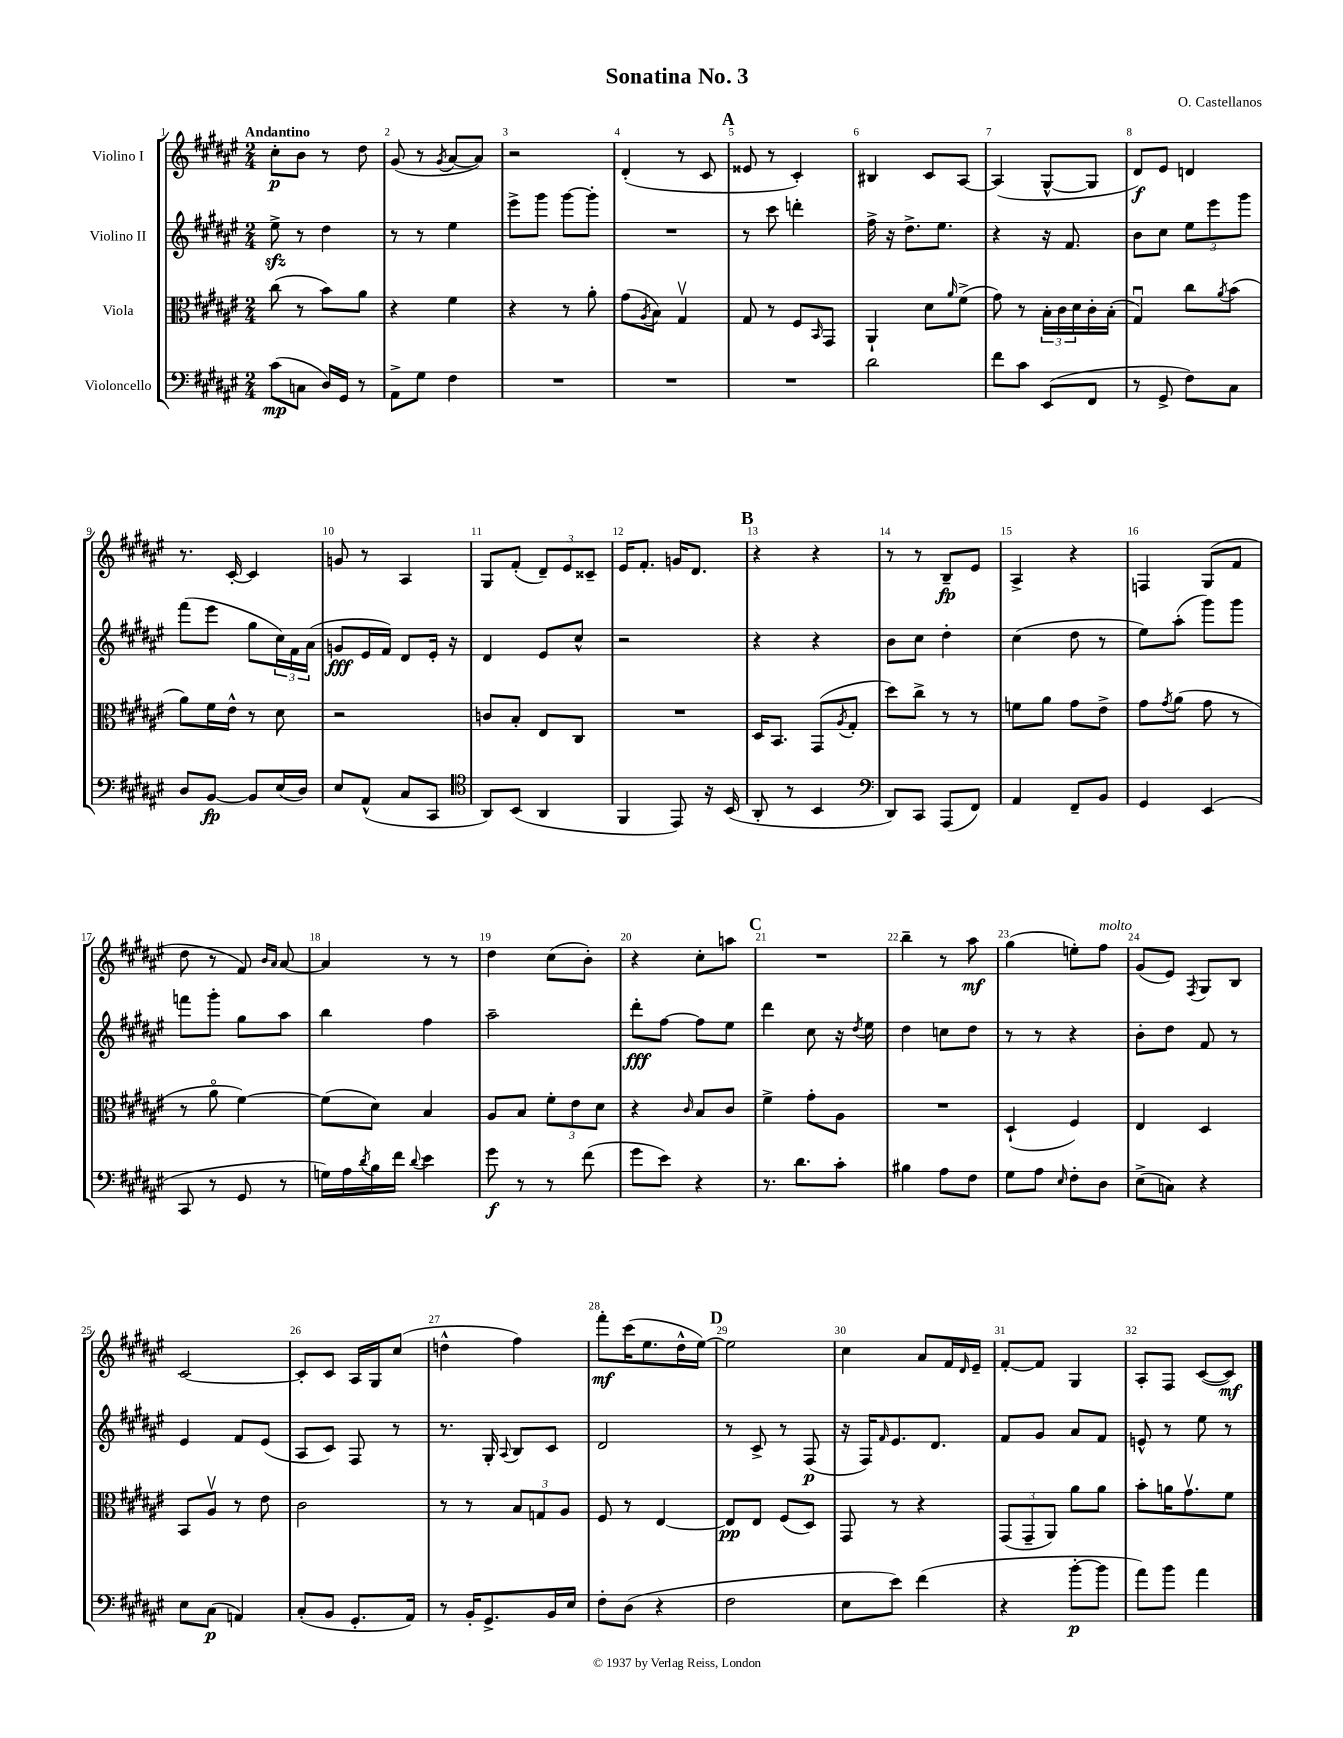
\header { title = "Sonatina No. 3" composer = "O. Castellanos" }
<<
\new StaffGroup <<
\new Staff = "s0" \with { instrumentName = "Violino I" } {
    \clef treble \key fis \major \numericTimeSignature \time 2/4 \tempo "Andantino"
    cis''8-.\p b'8 r8 dis''8 |
    gis'8( r8 \acciaccatura { gis'8 } ais'8~ ais'8) |
    r2 |
    dis'4-.( r8 cis'8 |
    \mark \markup { \bold "A" } eisis'8 r8 cis'4-.) |
    bis4 cis'8 ais8~ |
    ais4( gis8~-^ gis8 |
    dis'8\f) eis'8 d'4 |
    r8. cis'16~-. cis'4 |
    g'8 r8 ais4 |
    gis8 fis'8-.( \tuplet 3/2 { dis'8--) eis'8 cisis'8-- } |
    eis'16 fis'8.-. g'16 dis'8. |
    \mark \markup { \bold "B" } r4 r4 |
    r8 r8 b8--\fp eis'8 |
    ais4-> r4 |
    f4 gis8( fis'8 |
    dis''8 r8 fis'8) \grace { b'16 ais'16 } ais'8~ |
    ais'4 r8 r8 |
    dis''4 cis''8( b'8-.) |
    r4 cis''8-. a''8 |
    \mark \markup { \bold "C" } R2 |
    b''4-- r8 ais''8\mf |
    gis''4( e''8-.) fis''8^\markup { \italic "molto" } |
    gis'8( eis'8) \acciaccatura { fis8 } gis8 b8 |
    cis'2~ |
    cis'8-. cis'8 ais16 gis16 cis''8( |
    d''4-^ fis''4) |
    fis'''8-.\mf cis'''16( eis''8. dis''16-^ eis''16~) |
    \mark \markup { \bold "D" } eis''2 |
    cis''4 ais'8 fis'16 \grace { dis'16 } eis'16-- |
    fis'8~-. fis'8 gis4 |
    ais8-. fis8 cis'8~( cis'8\mf) \bar "|." |
}
\new Staff = "s1" \with { instrumentName = "Violino II" } {
    \clef treble \key fis \major \numericTimeSignature \time 2/4
    eis''8->\sfz r8 dis''4 |
    r8 r8 eis''4 |
    eis'''8-> gis'''8 gis'''8~ gis'''8-. |
    R2 |
    \mark \markup { \bold "A" } r8 cis'''8 d'''4-. |
    fis''16-> r16 dis''8.-> eis''8. |
    r4 r16 fis'8. |
    b'8 cis''8 \tuplet 3/2 { eis''8 eis'''8 gis'''8 } |
    fis'''8( eis'''8 gis''8 \tuplet 3/2 { cis''16) fis'16 ais'16( } |
    g'8\fff eis'16 fis'16) dis'8 eis'16-. r16 |
    dis'4 eis'8 cis''8-^ |
    r2 |
    \mark \markup { \bold "B" } r4 r4 |
    b'8 cis''8 dis''4-. |
    cis''4( dis''8 r8 |
    eis''8) ais''8-.( gis'''8) gis'''8 |
    f'''8 gis'''8-. gis''8 ais''8 |
    b''4 fis''4 |
    ais''2-- |
    dis'''8-.\fff fis''8~ fis''8 eis''8 |
    \mark \markup { \bold "C" } dis'''4 cis''8 r16 \acciaccatura { dis''8 } eis''16 |
    dis''4 c''8 dis''8 |
    r8 r8 r4 |
    b'8-. dis''8 fis'8 r8 |
    eis'4 fis'8 eis'8( |
    ais8 cis'8) fis8 r8 |
    r8. gis16-. \appoggiatura { ais8 } b8 cis'8 |
    dis'2 |
    \mark \markup { \bold "D" } r8 cis'8-> r8 fis8\p( |
    r16 fis16) \grace { fis'16 } eis'8. dis'8. |
    fis'8 gis'8 ais'8 fis'8 |
    e'8-^ r8 eis''8 r8 \bar "|." |
}
\new Staff = "s2" \with { instrumentName = "Viola" } {
    \clef alto \key fis \major \numericTimeSignature \time 2/4
    cis''8( r8 b'8) ais'8 |
    r4 fis'4 |
    r4 r8 ais'8-. |
    gis'8( \acciaccatura { ais8 } b8) gis4\upbow |
    \mark \markup { \bold "A" } gis8 r8 fis8 \grace { b,16 } gis,8 |
    ais,4-! dis'8 \grace { ais'16 } fis'8->( |
    gis'8) r8 \tuplet 3/2 { b16-. cis'16 dis'16 } cis'16-. b16-.( |
    gis4\downbow) cis''8 \acciaccatura { ais'8 } b'8( |
    ais'8) fis'16 eis'16-^ r8 dis'8 |
    r2 |
    c'8 b8-. eis8 cis8 |
    R2 |
    \mark \markup { \bold "B" } dis16 b,8. gis,8( \acciaccatura { ais8 } gis8-. |
    dis''8) cis''8-> r8 r8 |
    f'8 ais'8 gis'8 eis'8-> |
    gis'8 \acciaccatura { gis'8 } ais'8( gis'8 r8 |
    r8 ais'8\flageolet fis'4~) |
    fis'8( dis'8) b4 |
    ais8 b8 \tuplet 3/2 { fis'8-. eis'8 dis'8 } |
    r4 \grace { cis'16 } b8 cis'8 |
    \mark \markup { \bold "C" } fis'4-> gis'8-. ais8 |
    R2 |
    dis4-!( fis4) |
    eis4 dis4 |
    b,8 ais8\upbow r8 eis'8 |
    cis'2 |
    r8 r8 \tuplet 3/2 { b8 g8 ais8 } |
    fis8 r8 eis4~ |
    \mark \markup { \bold "D" } eis8\pp eis8 fis8( dis8) |
    gis,8 r8 r4 |
    \tuplet 3/2 { gis,8( gis,8-- ais,8) } ais'8 ais'8 |
    b'8-. a'16 gis'8.\upbow fis'8 \bar "|." |
}
\new Staff = "s3" \with { instrumentName = "Violoncello" } {
    \clef bass \key fis \major \numericTimeSignature \time 2/4
    cis'8\mp( c8 dis16) gis,16 r8 |
    ais,8-> gis8 fis4 |
    R2 |
    R2 |
    \mark \markup { \bold "A" } R2 |
    dis'2 |
    fis'8 cis'8 eis,8( fis,8 |
    r8 gis,8-> fis8) cis8 |
    dis8 b,8~\fp b,8 eis16( dis16) |
    eis8 ais,8-^( cis8 cis,8 |
    \clef tenor ais,8) b,8( ais,4 |
    fis,4 eis,8) r16 b,16( |
    \mark \markup { \bold "B" } ais,8-. r8 b,4 |
    \clef bass dis,8) cis,8 ais,,8( fis,8) |
    ais,4 fis,8-- b,8 |
    gis,4 eis,4( |
    cis,8 r8 gis,8 r8 |
    g16) ais16 \acciaccatura { dis'8 } b16 fis'16 \appoggiatura { dis'8 } eis'4 |
    gis'8\f r8 r8 fis'8( |
    gis'8 eis'8) r4 |
    \mark \markup { \bold "C" } r8. dis'8. cis'8-. |
    bis4 ais8 fis8 |
    gis8 ais8 \grace { eis16 } fis8-. dis8 |
    eis8->( c8) r4 |
    eis8 cis8\p( a,4) |
    cis8-.( b,8 gis,8.-. ais,16) |
    r8 b,16-. gis,8.-> b,16 eis16 |
    fis8-. dis8( r4 |
    \mark \markup { \bold "D" } fis2 |
    eis8 eis'8) fis'4( |
    r4 b'8~-.\p b'8 |
    ais'8) b'8 ais'4 \bar "|." |
}
>>
>>
\layout { \context { \Score \override BarNumber.break-visibility = ##(#f #t #t) barNumberVisibility = #all-bar-numbers-visible } }
